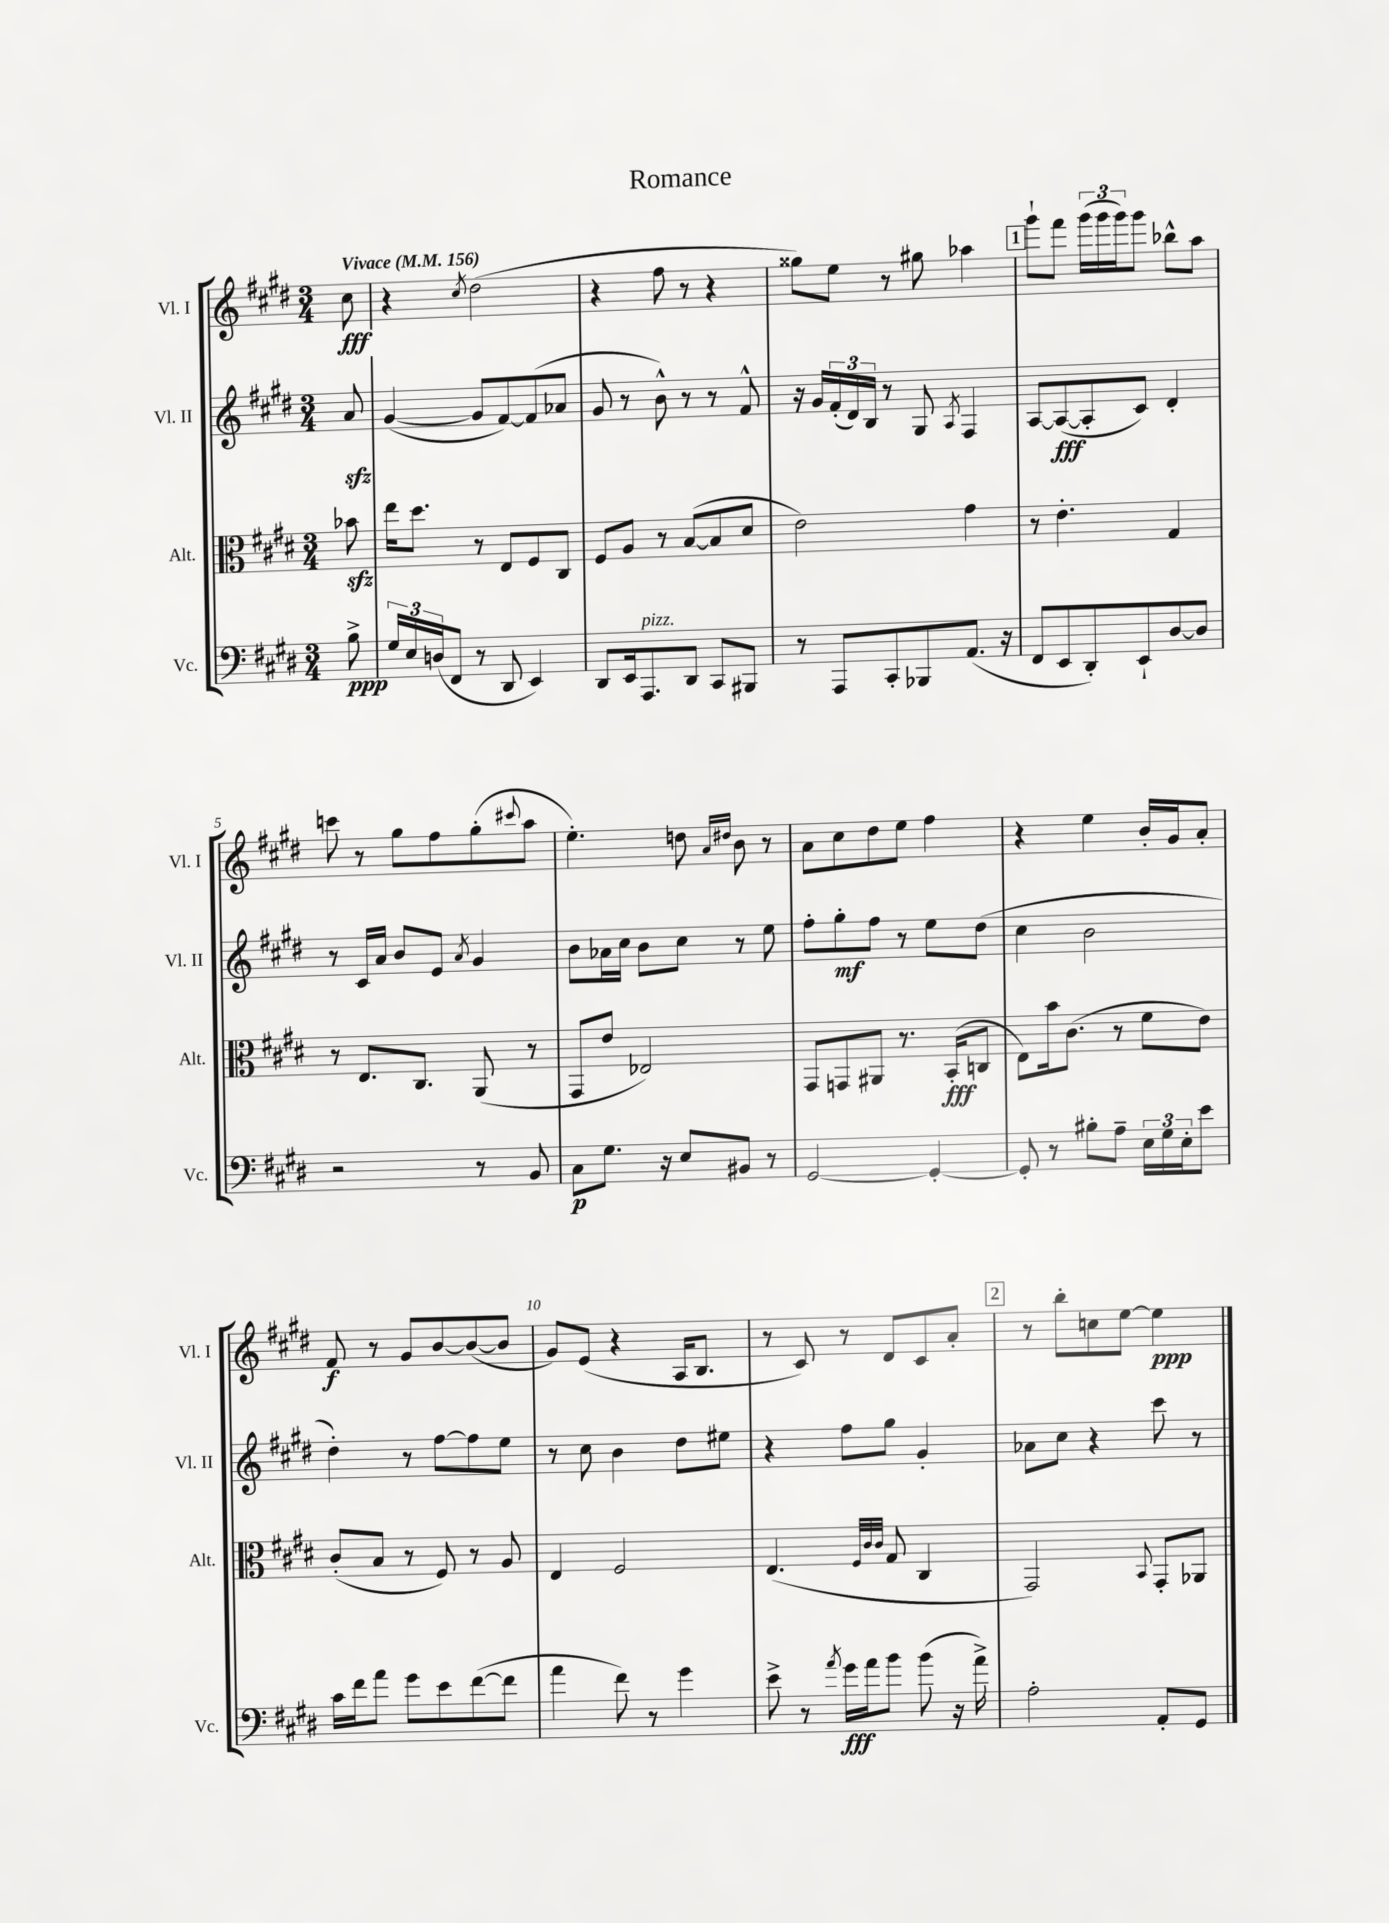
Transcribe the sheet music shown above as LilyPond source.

\header { title = "Romance" }
<<
\new StaffGroup <<
\new Staff = "s0" \with { instrumentName = "Vl. I" shortInstrumentName = "Vl. I" } {
    \clef treble \key e \major \numericTimeSignature \time 3/4 \partial 8 \tempo "Vivace" 4 = 156
    cis''8\fff |
    r4 \acciaccatura { cis''8 } dis''2( |
    r4 fis''8 r8 r4 |
    gisis''8) e''8 r8 gis''8 aes''4 |
    \mark \markup { \box "1" } gis'''8-! fis'''8 \tuplet 3/2 { gis'''16( gis'''16 gis'''16) } gis'''8 bes''8-^ a''8 |
    c'''8 r8 gis''8 fis''8 gis''8-.( \appoggiatura { cis'''8 } a''8 |
    e''4.-.) d''8 \grace { a'16 dis''16 } b'8 r8 |
    a'8 cis''8 dis''8 e''8 fis''4 |
    r4 e''4 b'16-. gis'16 a'8-. |
    fis'8\f r8 gis'8 b'8~ b'8~( b'8 |
    gis'8) e'8( r4 a16 b8. |
    r8 cis'8) r8 dis'8 cis'8 a'8-. |
    \mark \markup { \box "2" } r8 b''8-. c''8 e''8~ e''4\ppp \bar "|." |
}
\new Staff = "s1" \with { instrumentName = "Vl. II" shortInstrumentName = "Vl. II" } {
    \clef treble \key e \major \numericTimeSignature \time 3/4 \partial 8
    a'8\sfz |
    gis'4~( gis'8 fis'8~) fis'8( aes'8 |
    gis'8 r8 b'8-^) r8 r8 fis'8-^ |
    r16 gis'16 \tuplet 3/2 { fis'16-.( dis'16) b16 } r8 gis8 \acciaccatura { a8 } fis4 |
    \mark \markup { \box "1" } a8~ a8~\fff( a8-. cis'8) dis'4-. |
    r8 cis'16 a'16 b'8 e'8 \acciaccatura { a'8 } gis'4 |
    b'8 aes'16 cis''16 b'8 cis''8 r8 e''8 |
    fis''8-. gis''8-.\mf fis''8 r8 e''8 dis''8( |
    cis''4 b'2 |
    dis''4-.) r8 fis''8~ fis''8 e''8 |
    r8 cis''8 b'4 dis''8 eis''8 |
    r4 fis''8 gis''8 gis'4-. |
    \mark \markup { \box "2" } aes'8 cis''8 r4 cis'''8 r8 \bar "|." |
}
\new Staff = "s2" \with { instrumentName = "Alt." shortInstrumentName = "Alt." } {
    \clef alto \key e \major \numericTimeSignature \time 3/4 \partial 8
    bes'8\sfz |
    e''16 dis''8. r8 e8 fis8 cis8 |
    fis8 a8 r8 b8~( b8 dis'8 |
    e'2) gis'4 |
    \mark \markup { \box "1" } r8 e'4.-. gis4 |
    r8 e8. cis8. a,8( r8 |
    gis,8 e'8 ees2) |
    gis,8 g,8 ais,8 r8. b,16-.\fff( c8 |
    e8) b'16 cis'8.( r8 fis'8 e'8) |
    cis'8-.( b8 r8 fis8) r8 a8 |
    e4 fis2 |
    e4.( \grace { fis32 cis'32 cis'32 } gis8 cis4 |
    \mark \markup { \box "2" } gis,2) \appoggiatura { b,8 } gis,8-. aes,8 \bar "|." |
}
\new Staff = "s3" \with { instrumentName = "Vc." shortInstrumentName = "Vc." } {
    \clef bass \key e \major \numericTimeSignature \time 3/4 \partial 8
    b8->\ppp |
    \tuplet 3/2 { gis16 e16 d16( } fis,8 r8 dis,8 e,4) |
    dis,8 e,16 a,,8.^\markup { \italic "pizz." } dis,8 cis,8 bis,,8 |
    r8 a,,8 cis,8-. bes,,8 a,8.( r16 |
    \mark \markup { \box "1" } fis,8 e,8 dis,8-.) e,8-! dis8~ dis8 |
    r2 r8 b,8 |
    cis8\p gis8. r16 e8 bis,8 r8 |
    gis,2~ gis,4~-. |
    gis,8-. r8 bis8-. a8-- \tuplet 3/2 { e16 gis16 e16-. } e'8 |
    cis'16 fis'16 a'8 gis'8 e'8 fis'8~( fis'8 |
    a'4 fis'8) r8 gis'4 |
    e'8-> r8 \acciaccatura { a'8 } gis'16\fff a'16 b'8 b'8( r16 a'16->) |
    \mark \markup { \box "2" } a2-. a,8-. gis,8 \bar "|." |
}
>>
>>
\layout { \context { \Score \override BarNumber.break-visibility = ##(#f #t #t) barNumberVisibility = #(every-nth-bar-number-visible 5) } }
